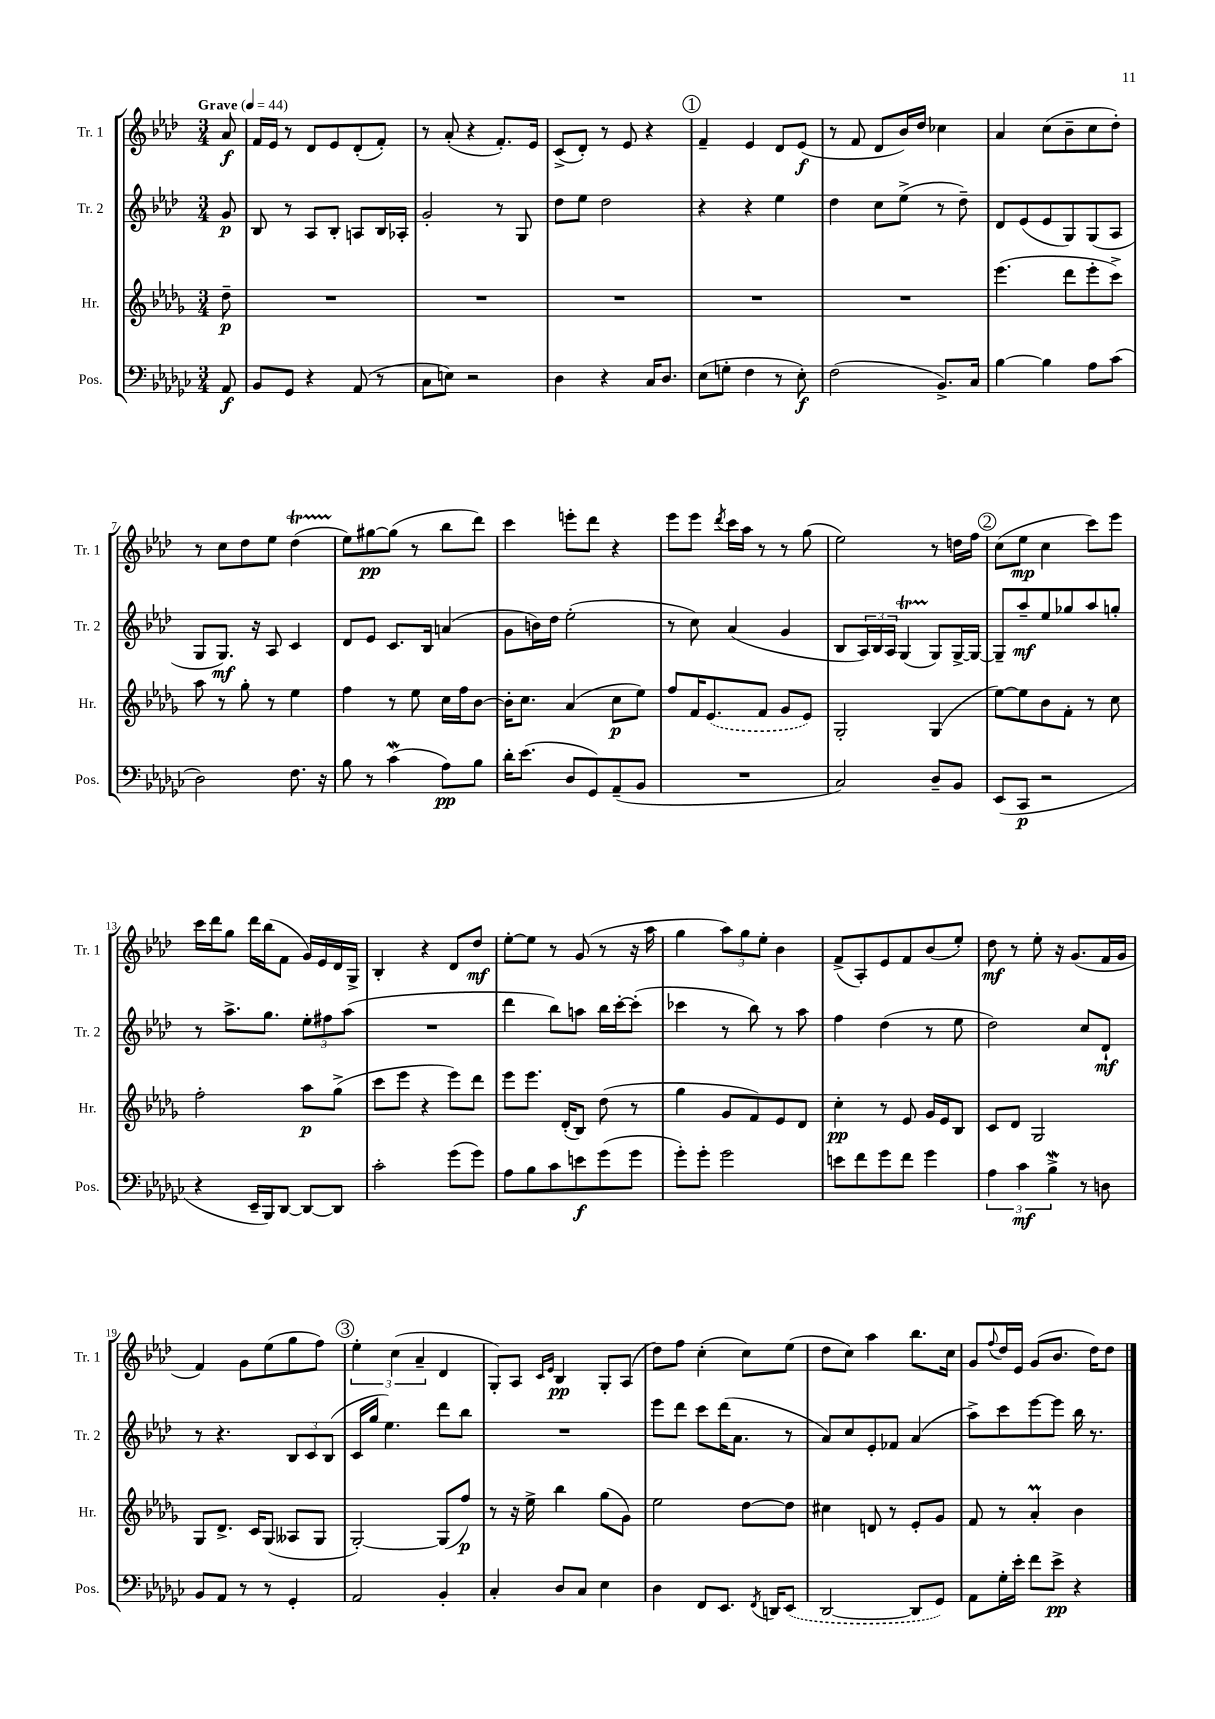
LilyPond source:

<<
\new StaffGroup <<
\new Staff = "s0" \with { instrumentName = "Tr. 1" shortInstrumentName = "Tr. 1" } {
    \clef treble \key aes \major \numericTimeSignature \time 3/4 \partial 8 \tempo "Grave" 4 = 44
    aes'8\f |
    f'16 ees'16 r8 des'8 ees'8 des'8-.( f'8-.) |
    r8 aes'8-.( r4 f'8.-.) ees'16 |
    c'8->( des'8-.) r8 ees'8 r4 |
    \mark \markup { \circle "1" } f'4-- ees'4 des'8 ees'8\f( |
    r8 f'8 des'8 bes'16) des''16 ces''4 |
    aes'4 c''8( bes'8-- c''8 des''8-.) |
    r8 c''8 des''8 ees''8 des''4\startTrillSpan( |
    ees''8\stopTrillSpan) gis''8~\pp gis''8( r8 bes''8 des'''8) |
    c'''4 e'''8-. des'''8 r4 |
    ees'''8 ees'''8 \acciaccatura { des'''8 } c'''16 aes''16 r8 r8 g''8( |
    ees''2) r8 d''16 f''16 |
    \mark \markup { \circle "2" } c''8( ees''8\mp c''4 c'''8) ees'''8 |
    c'''16 des'''16 g''8 des'''16 bes''16( f'8 g'16) ees'16 des'16 g16-> |
    bes4-. r4 des'8 des''8\mf |
    ees''8~-. ees''8 r8 g'8( r8 r16 aes''16 |
    g''4 \tuplet 3/2 { aes''8) g''8 ees''8-. } bes'4 |
    f'8->( aes8-.) ees'8 f'8 bes'8( ees''8-.) |
    des''8\mf r8 ees''8-. r16 g'8.( f'16 g'16 |
    f'4) g'8 ees''8( g''8 f''8) |
    \mark \markup { \circle "3" } \tuplet 3/2 { ees''4-. c''4( aes'4-- } des'4 |
    g8-.) aes8 \grace { c'16 ees'16 } bes4\pp g8-. aes8( |
    des''8) f''8 c''4-.( c''8) ees''8( |
    des''8 c''8) aes''4 bes''8. c''16 |
    g'8 \appoggiatura { f''8 } des''16 ees'16 g'8( bes'8. des''16) des''8 \bar "|." |
}
\new Staff = "s1" \with { instrumentName = "Tr. 2" shortInstrumentName = "Tr. 2" } {
    \clef treble \key aes \major \numericTimeSignature \time 3/4 \partial 8
    g'8\p |
    bes8 r8 aes8 bes8-. a8 bes16 aes16-. |
    g'2-. r8 g8 |
    des''8 ees''8 des''2 |
    \mark \markup { \circle "1" } r4 r4 ees''4 |
    des''4 c''8 ees''8->( r8 des''8--) |
    des'8 ees'8( ees'8 g8) g8( aes8 |
    g8 g8.\mf) r16 aes8 c'4 |
    des'8 ees'8 c'8. bes16 a'4( |
    g'8 b'16) des''16 ees''2-.( |
    r8 c''8) aes'4( g'4 |
    bes8 \tuplet 3/2 { aes16) bes16 aes16 } g4\startTrillSpan( g8\stopTrillSpan) g16~-> g16~ |
    \mark \markup { \circle "2" } g8-- aes''8--\mf ees''8 ges''8 aes''8 g''8-. |
    r8 aes''8.-> g''8. \tuplet 3/2 { ees''8-. fis''8 aes''8( } |
    R2. |
    des'''4 bes''8) a''8 bes''16 c'''16~-. c'''8-.( |
    ces'''4 r8 bes''8) r8 aes''8 |
    f''4 des''4( r8 ees''8 |
    des''2) c''8 des'8-!\mf |
    r8 r4. \tuplet 3/2 { bes8 c'8 bes8( } |
    \mark \markup { \circle "3" } c'16 g''16 ees''4.) des'''8 bes''8 |
    R2. |
    ees'''8 des'''8 c'''8 des'''16( aes'8. r8 |
    aes'8) c''8 ees'8-. fes'8 aes'4( |
    aes''8->) c'''8 ees'''8~ ees'''8 bes''16 r8. \bar "|." |
}
\new Staff = "s2" \with { instrumentName = "Hr." shortInstrumentName = "Hr." } {
    \clef treble \key des \major \numericTimeSignature \time 3/4 \partial 8
    des''8--\p |
    R2. |
    R2. |
    R2. |
    \mark \markup { \circle "1" } R2. |
    R2. |
    ees'''4.( des'''8 ees'''8-. c'''8->) |
    aes''8 r8 ges''8-. r8 ees''4 |
    f''4 r8 ees''8 c''16 f''16 bes'8~ |
    bes'16-. c''8. aes'4( c''8\p ees''8) |
    f''8 f'16 \once \slurDashed ees'8.( f'8 ges'8 ees'8) |
    ges2-. ges4( |
    \mark \markup { \circle "2" } ees''8~) ees''8 bes'8 f'8-. r8 c''8 |
    f''2-. aes''8\p ges''8->( |
    c'''8 ees'''8 r4 ees'''8) des'''8 |
    ees'''8 ees'''8. des'16-.( bes8) des''8( r8 |
    ges''4 ges'8 f'8) ees'8 des'8 |
    c''4-.\pp r8 ees'8 ges'16 ees'16 bes8 |
    c'8 des'8 ges2 |
    ges8 des'8.-> c'16 ges8( aeses8 ges8 |
    \mark \markup { \circle "3" } ges2~-.) ges8( f''8\p) |
    r8 r16 ees''16-> bes''4 ges''8( ges'8) |
    ees''2 des''8~ des''8 |
    cis''4 d'8 r8 ees'8-. ges'8 |
    f'8 r8 aes'4-.\prall bes'4 \bar "|." |
}
\new Staff = "s3" \with { instrumentName = "Pos." shortInstrumentName = "Pos." } {
    \clef bass \key ges \major \numericTimeSignature \time 3/4 \partial 8
    aes,8\f |
    bes,8 ges,8 r4 aes,8( r8 |
    ces8 e8) r2 |
    des4 r4 ces16 des8. |
    \mark \markup { \circle "1" } ees8( g8-. f4 r8 ees8-.\f) |
    f2( bes,8.->) ces16 |
    bes4~ bes4 aes8 ces'8( |
    des2) f8. r16 |
    bes8 r8 ces'4\mordent( aes8\pp) bes8 |
    des'16-. ees'8.( des8 ges,8) aes,8--( bes,8 |
    R2. |
    ces2) des8-- bes,8 |
    \mark \markup { \circle "2" } ees,8( ces,8\p r2 |
    r4 ees,16-- bes,,16) des,8~ des,8~ des,8 |
    ces'2-. ges'8( ges'8) |
    aes8 bes8 ces'8 e'8\f ges'8( ges'8 |
    ges'8-.) ges'8-. ges'2 |
    e'8 f'8 ges'8 f'8 ges'4 |
    \tuplet 3/2 { aes4 ces'4\mf bes4->\mordent } r8 d8 |
    bes,8 aes,8 r8 r8 ges,4-. |
    \mark \markup { \circle "3" } aes,2 bes,4-. |
    ces4-. des8 ces8 ees4 |
    des4 f,8 ees,8. \acciaccatura { f,8 } d,16 \once \slurDashed ees,8( |
    des,2~ des,8 ges,8) |
    aes,8 ges16-. ees'16-. f'8 ees'8->\pp r4 \bar "|." |
}
>>
>>
